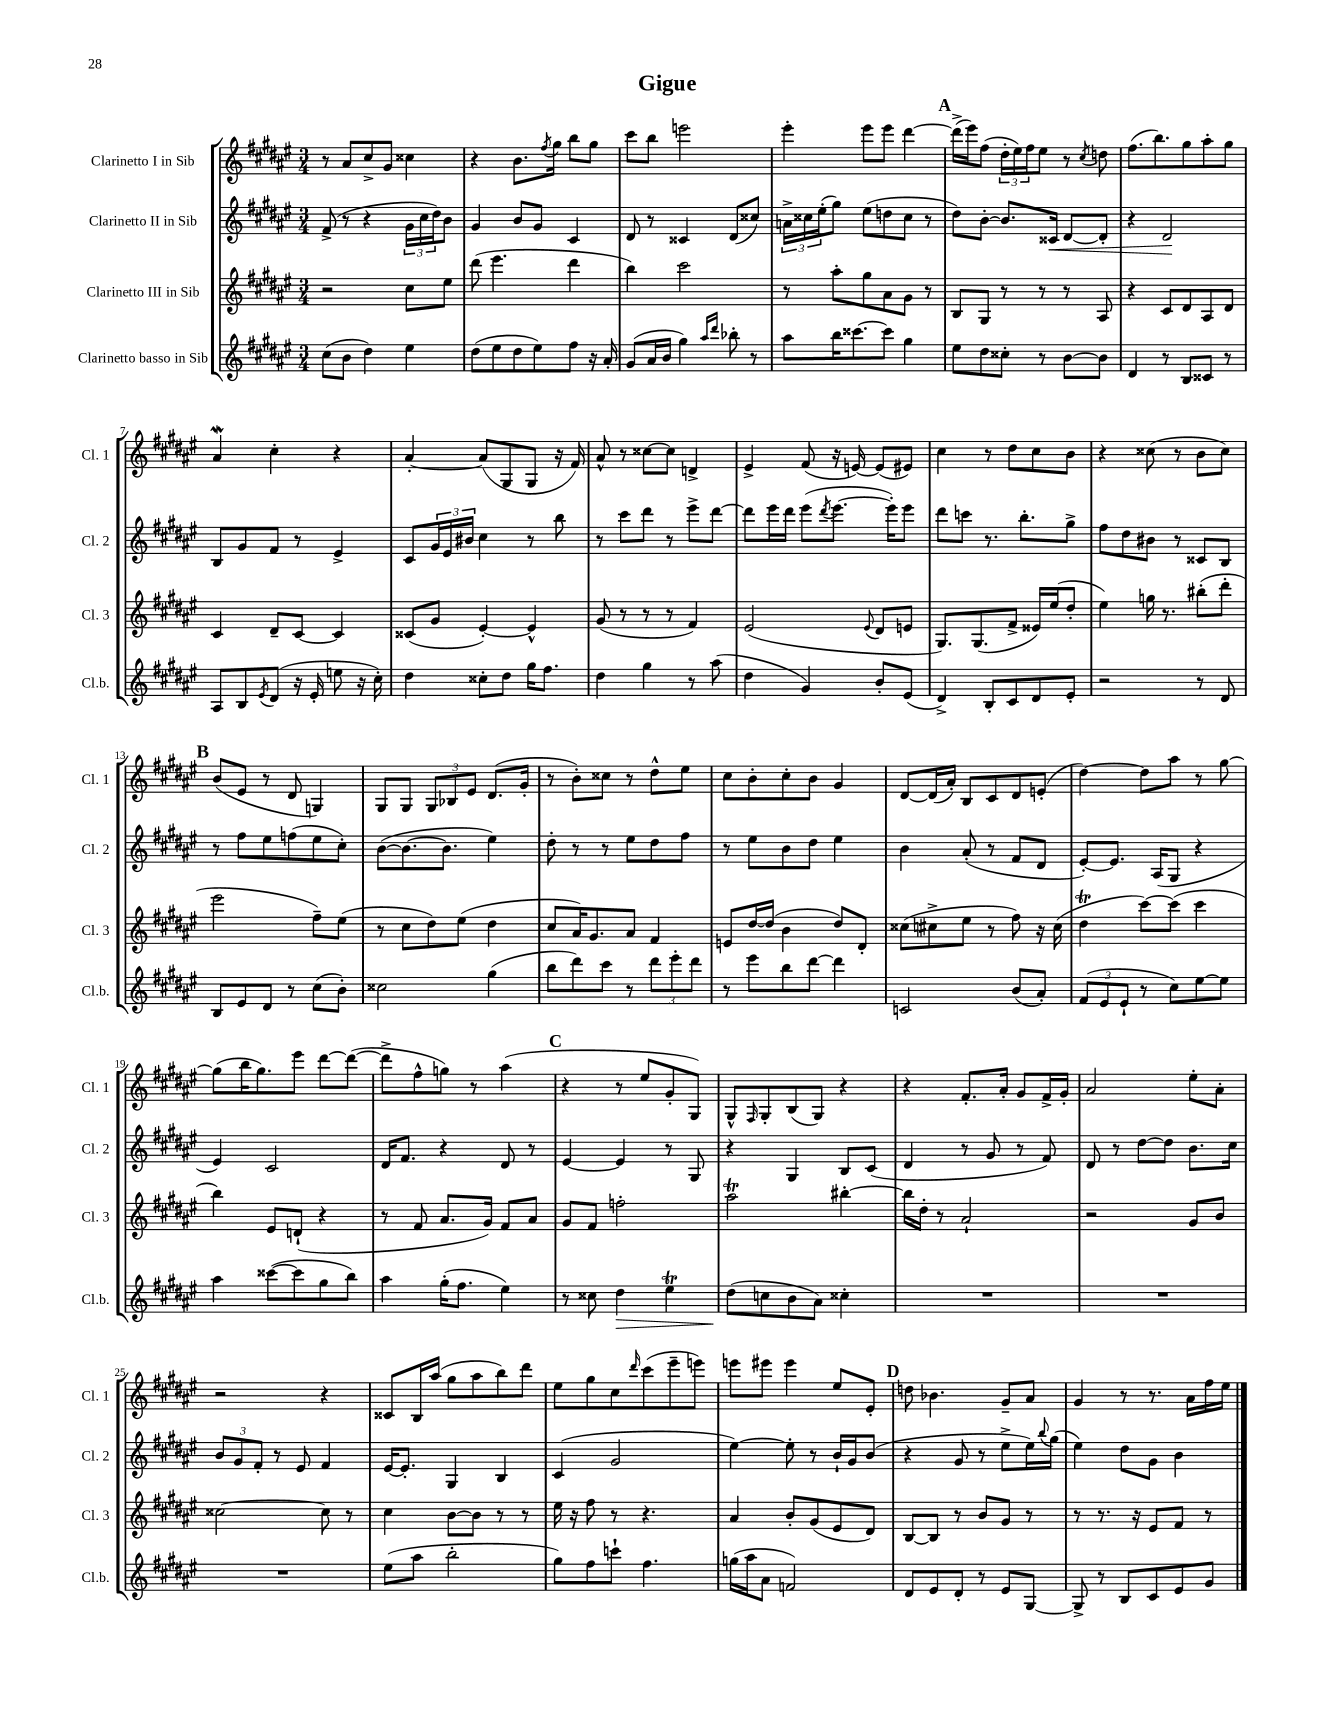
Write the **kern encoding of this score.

**kern	**kern	**kern	**kern
*staff4	*staff3	*staff2	*staff1
*clefG2	*clefG2	*clefG2	*clefG2
*k[f#c#g#d#a#e#]	*k[f#c#g#d#a#e#]	*k[f#c#g#d#a#e#]	*k[f#c#g#d#a#e#]
*M3/4	*M3/4	*M3/4	*M3/4
(8cc#	2r	(8f#^	8r
8b	.	8r	8a#
4dd#)	.	4r	8cc#^
.	.	.	8g#
4ee#	8cc#	24g#	4cc##
.	.	24cc#	.
.	.	24dd#)	.
.	8ee#	8b	.
=	=	=	=
(8dd#	(8ddd#	4g#	4r
8ee#	4.eee#	.	.
8dd#	.	8b	8.b
8ee#)	.	8g#	.
.	.	.	8qff#
.	.	.	16gg#
8ff#	4ddd#	4c#	8bb
16r	.	.	8gg#
16a#'	.	.	.
=	=	=	=
(8g#	4bb)	8d#	8ccc#
16a#	.	8r	8bb
16b	.	.	.
4gg#)	2ccc#	4c##	2eee
16qqaa#	.	.	.
16qqddd#	.	.	.
8bb-'	.	(8d#	.
8r	.	8cc##)	.
=	=	=	=
8aa#	8r	24a^	4eee#'
.	.	24cc##	.
.	.	(24ee#'	.
16bb	8aa#'	8gg#)	.
[8.ccc##	.	.	.
.	8gg#	(8ee#	8eee#
8ccc##]	8a#	8dd	8eee#
4gg#	8g#	8cc##	[4ddd#
.	8r	8r	.
=	=	=	=
8ee#	8B	8dd#)	(16ddd#^]
.	.	.	16eee#)
8dd#	8G#	[8b'	(8ff#
8cc##'	8r	8.b]	24dd#'
.	.	.	24ee#)
.	.	.	24ff#
8r	8r	.	8ee#
.	.	16c##	.
[8b	8r	[8d#	8r
.	.	.	8qcc#
8b]	8A#	8d#']	8dd
=	=	=	=
4d#	4r	4r	(8.ff#
.	.	.	8.bb)
8r	8c#	2d#	.
8B	8d#	.	8gg#
8c##	8A#	.	8aa#'
8r	8d#	.	8gg#
=	=	=	=
8A#	4c#	8B	4a#
8B	.	8g#	.
8qe#	.	.	.
(8d#	8d#~	8f#	4cc#'
16r	[8c#	8r	.
16e#'	.	.	.
8ee	4c#]	4e#^	4r
16r	.	.	.
16cc#')	.	.	.
=	=	=	=
4dd#	(8c##	8c#	[4a#'
.	8g#	24g#	.
.	.	24e#	.
.	.	24b#	.
8cc##'	[4e#')	4cc#	(8a#]
8dd#	.	.	8G#
16gg#	4e#^^]	8r	8G#
8.ff#	.	.	.
.	.	8bb	16r
.	.	.	16f#)
=	=	=	=
4dd#	(8g#	8r	8a#^^
.	8r	8ccc#	8r
4gg#	8r	8ddd#	[8cc##
.	8r	8r	8cc##]
8r	4f#)	8eee#^	4d^
(8aa#	.	[8ddd#	.
=	=	=	=
4dd#	(2e#	8ddd#]	4e#^
.	.	16eee#	.
.	.	16ddd#	.
4g#)	.	(8eee#	(8f#
.	.	8qddd#	.
.	.	[8.eee#	16r
.	.	.	[16e)
.	8qqe#	.	.
8b'	8d#	.	(8e]
.	.	16eee#'])	.
(8e#	8e	8eee#	8e#)
=	=	=	=
4d#^)	8.G#)	8ddd#	4cc#
.	.	8ccc	.
.	(8.G#	.	.
8B'	.	8.r	8r
8c#	8f#^	.	8dd#
.	.	8.bb'	.
8d#	16e##)	.	8cc#
.	(16ee#	.	.
8e#'	8dd#'	8gg#^	8b
=	=	=	=
2r	4ee#)	8ff#	4r
.	.	8dd#	.
.	16gg	8b#	(8cc##
.	8.r	.	.
.	.	8r	8r
8r	(8bb#'	8c##	8b
8d#	8ddd#'	8B	8cc##)
=	=	=	=
8B	2eee#	8r	(8b
8e#	.	8ff#	8e#
8d#	.	8ee#	8r
8r	.	(8ff	8d#
(8cc#	8ff#~)	8ee#	4G)
8b')	(8ee#	8cc#')	.
=	=	=	=
2cc##	8r	([8b	8G#
.	8cc#	8.b_	8G#
.	8dd#)	.	12G#
.	.	8.b]	.
.	.	.	12B-
.	(8ee#	.	.
.	.	.	12e#
(4gg#	4dd#	4ee#)	(8.d#
.	.	.	16g#'
=	=	=	=
8bb	8cc#	8dd#'	8r
8ddd#)	16a#)	8r	8b')
.	8.g#	.	.
8ccc#	.	8r	8cc##
8r	8a#	8ee#	8r
12ddd#	4f#	8dd#	8dd#^^
12eee#'	.	.	.
.	.	8ff#	8ee#
12ddd#	.	.	.
=	=	=	=
8r	8e	8r	8cc#
8eee#	[16dd#	8ee#	8b'
.	(16dd#]	.	.
8bb	4b	8b	8cc#'
[8ddd#	.	8dd#	8b
4ddd#]	8dd#)	4ee#	4g#
.	8d#'	.	.
=	=	=	=
2c	(8cc##	4b	[8d#
.	8cc#^	.	(16d#]
.	.	.	16a#')
.	8ee#	(8a#'	8B
.	8r	8r	8c#
(8b	8ff#)	8f#	8d#
8a#')	16r	8d#	(8e'
.	(16cc#	.	.
=	=	=	=
(12f#	4dd#	[8e#')	[4dd#)
12e#	.	.	.
.	.	8.e#]	.
12e#`	.	.	.
8r	[8ccc#)	.	8dd#]
.	.	(16A#	.
8cc#)	(8ccc#]	8G#	8aa#
[8ee#	4ccc#	4r	8r
8ee#]	.	.	[8gg#
=	=	=	=
4aa#	4bb)	4e#)	(8gg#]
.	.	.	16bb
.	.	.	8.gg#)
([8ccc##	8e#	2c#	.
8ccc##]	(8d`	.	8eee#
8gg#	4r	.	[8ddd#
8bb)	.	.	(8ddd#_
=	=	=	=
4aa#	8r	16d#	8ddd#^]
.	.	8.f#	.
.	8f#	.	8ff#^^
(16gg#'	8.a#	4r	8gg)
8.ff#	.	.	.
.	.	.	8r
.	16g#)	.	.
4ee#)	8f#	8d#	(4aa#
.	8a#	8r	.
=	=	=	=
8r	8g#	[4e#	4r
8cc##	8f#	.	.
4dd#	2ff'	4e#]	8r
.	.	.	8ee#
4ee#	.	8r	8g#'
.	.	8G#	8G#)
=	=	=	=
(8dd#	2aa#	4r	8G#^^
.	.	.	16qqF#
8cc	.	.	8G#'
8b	.	4G#	(8B
8a#)	.	.	8G#)
4cc##'	[4bb#'	8B	4r
.	.	(8c#	.
=	=	=	=
2.r	16bb#]	4d#	4r
.	16dd#'	.	.
.	8r	.	.
.	2a#`	8r	8.f#'
.	.	8g#	.
.	.	.	16a#'
.	.	8r	8g#
.	.	8f#)	16f#^
.	.	.	16g#'
=	=	=	=
2.r	2r	8d#	2a#
.	.	8r	.
.	.	[8dd#	.
.	.	8dd#]	.
.	8g#	8.b	8ee#'
.	8b	.	8a#'
.	.	16cc#	.
=	=	=	=
2.r	[2cc##	12b	2r
.	.	12g#	.
.	.	12f#'	.
.	.	8r	.
.	.	8e#	.
.	8cc##]	4f#	4r
.	8r	.	.
=	=	=	=
(8ee#	4cc#	[16e#	8c##
.	.	8.e#']	.
8aa#	.	.	16B
.	.	.	(16aa#
2bb'	[8b	4G#	8gg#
.	8b]	.	8aa#
.	8r	4B	8bb)
.	8r	.	8ddd#
=	=	=	=
8gg#)	16ee#	(4c#	8ee#
.	16r	.	.
8ff#	8ff#	.	8gg#
8ccc`	8r	2g#	8cc#
.	.	.	16qqddd#
4.ff#	4.r	.	(8ccc#
.	.	.	8eee#~
.	.	.	8eee)
=	=	=	=
(16gg	4a#	[4ee#)	8eee
16aa#	.	.	.
8a#	.	.	8eee#
2f)	8b'	8ee#']	4eee#
.	(8g#	8r	.
.	8e#	16b`	8ee#
.	.	16g#	.
.	8d#)	(8b	8e#'
=	=	=	=
8d#	[8B	4r	8dd
8e#	8B]	.	4.b-
8d#'	8r	8g#	.
8r	8b	8r	.
8e#	8g#	8ee#^	8g#~
[8G#	8r	16ee#)	8a#
.	.	8qqbb	.
.	.	(16gg#	.
=	=	=	=
8G#^]	8r	4ee#)	4g#
8r	8.r	.	.
8B	.	8dd#	8r
.	16r	.	.
8c#	8e#	8g#	8.r
8e#	8f#	4b	.
.	.	.	16a#
8g#	8r	.	16ff#
.	.	.	16ee#
==	==	==	==
*-	*-	*-	*-
